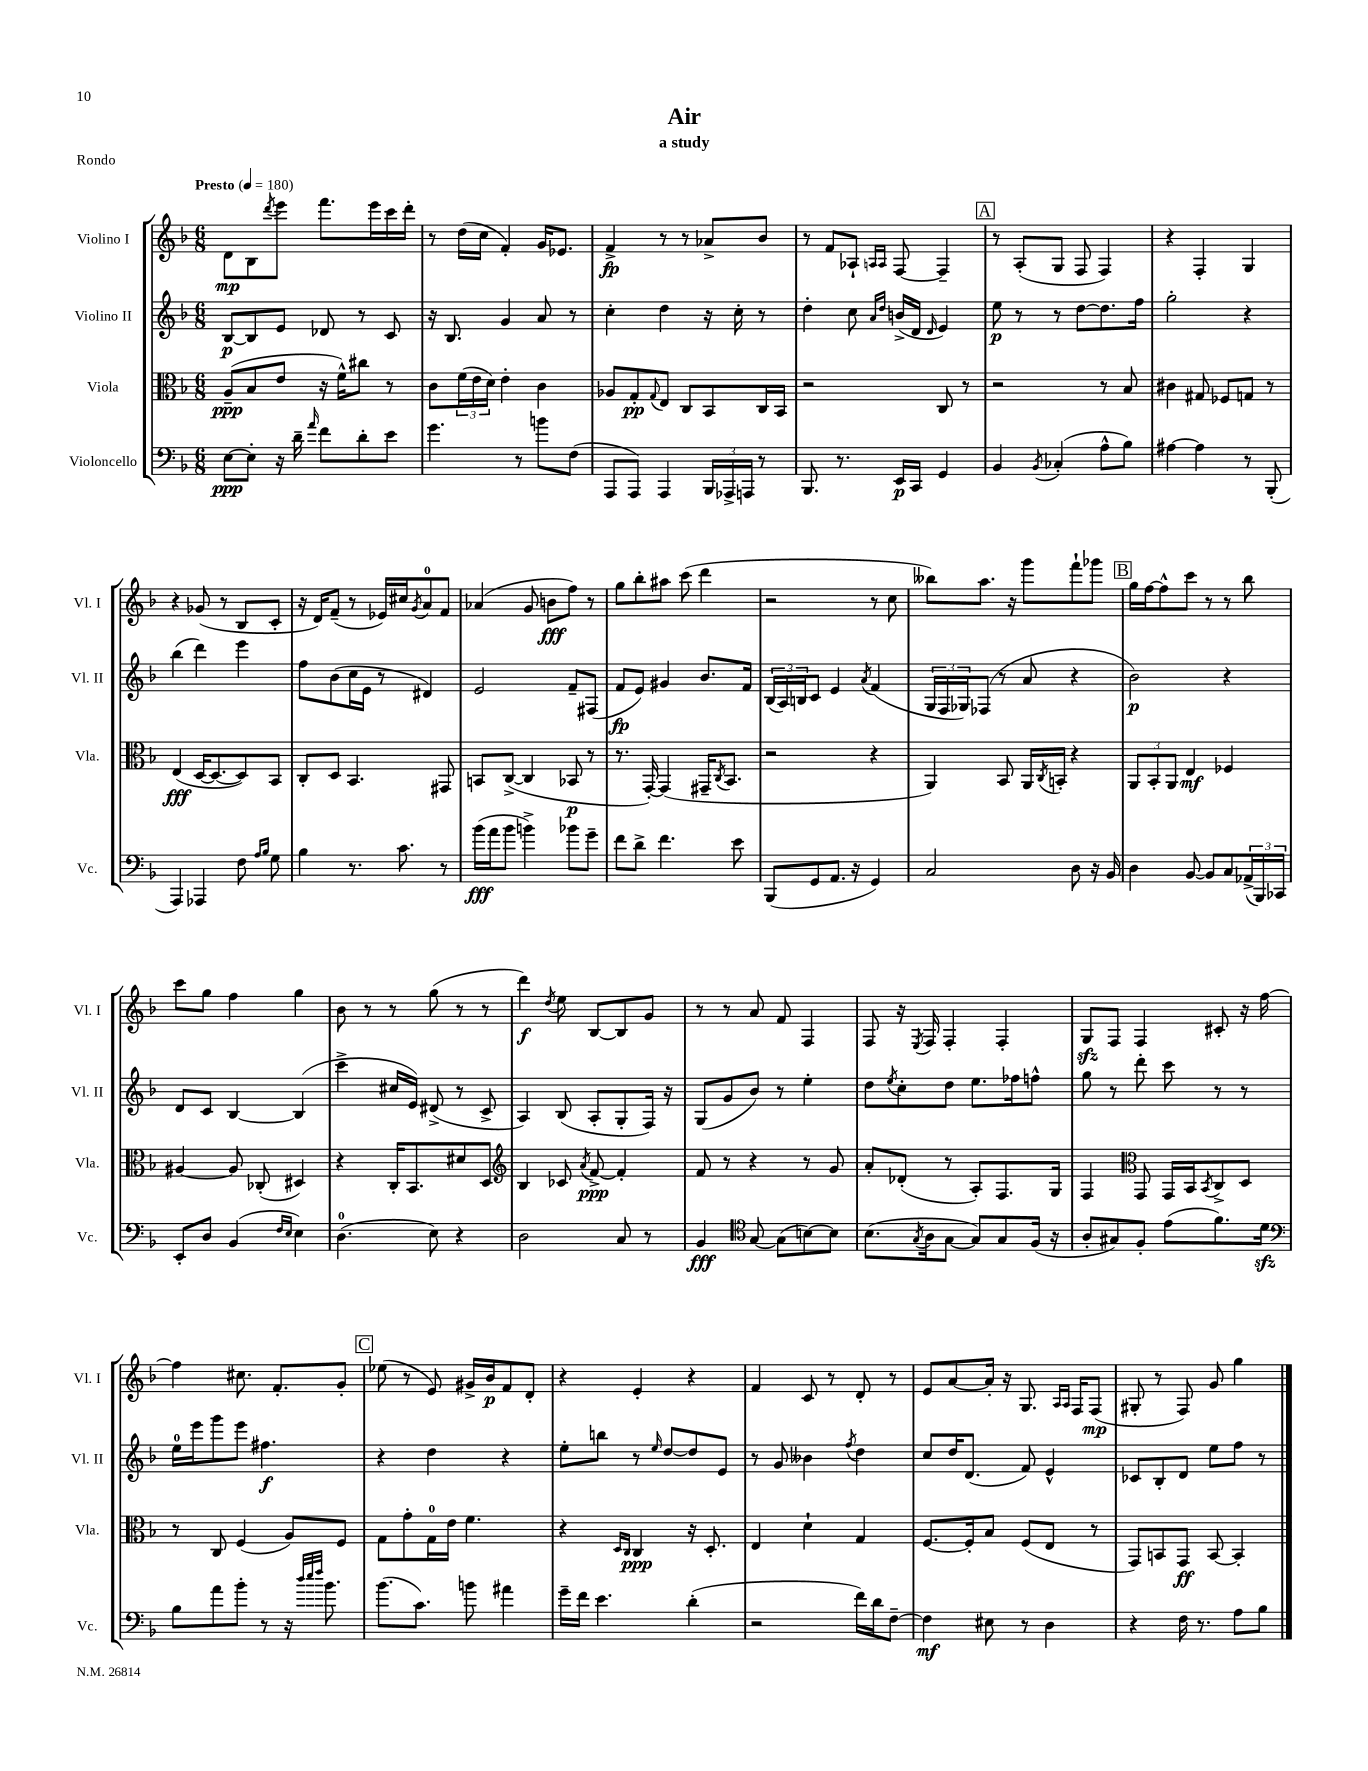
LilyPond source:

\header { title = "Air" subtitle = "a study" piece = "Rondo" }
<<
\new StaffGroup <<
\new Staff = "s0" \with { instrumentName = "Violino I" shortInstrumentName = "Vl. I" } {
    \clef treble \key f \major \numericTimeSignature \time 6/8 \tempo "Presto" 4 = 180
    d'8\mp bes8 \acciaccatura { d'''8 } e'''8 f'''8. e'''16 c'''16 d'''16-. |
    r8 d''16( c''16 f'4-.) g'16 ees'8. |
    f'4->\fp r8 r8 aes'8-> bes'8 |
    r8 f'8 aes8-! \grace { a16 a16 } f8~ f4-- |
    \mark \markup { \box "A" } r8 a8-.( g8 f8 f4) |
    r4 f4-. g4 |
    r4 ges'8( r8 bes8 c'8-. |
    r16 d'16) f'8--( r8 ees'16) cis''16 \acciaccatura { g'8 } a'8-0 f'8 |
    aes'4( g'8 b'8\fff f''8) r8 |
    g''8 bes''8-. ais''8 c'''8( d'''4 |
    r2 r8 c''8 |
    beses''8) a''8. r16 g'''8 f'''8-! ges'''8 |
    \mark \markup { \box "B" } g''16 f''16~ f''8-^ c'''8 r8 r8 bes''8 |
    c'''8 g''8 f''4 g''4 |
    bes'8 r8 r8 g''8( r8 r8 |
    d'''4\f) \acciaccatura { d''8 } e''8 bes8~ bes8 g'8 |
    r8 r8 a'8 f'8 f4 |
    f8 r16 \acciaccatura { e8 } f16 f4-. f4-. |
    g8\sfz f8 f4 cis'8-. r16 f''16~ |
    f''4 cis''8. f'8.-. g'8-. |
    \mark \markup { \box "C" } ees''8( r8 e'8) gis'16-> bes'16\p f'8 d'8-. |
    r4 e'4-. r4 |
    f'4 c'8 r8 d'8-. r8 |
    e'8 a'8~ a'16-. r16 g8. \grace { a16 a16 } f16 f8\mp( |
    gis8-. r8 f8) g'8 g''4 \bar "|." |
}
\new Staff = "s1" \with { instrumentName = "Violino II" shortInstrumentName = "Vl. II" } {
    \clef treble \key f \major \numericTimeSignature \time 6/8
    bes8~\p bes8 e'8 des'8 r8 c'8 |
    r16 bes8. g'4 a'8 r8 |
    c''4-. d''4 r16 c''16-. r8 |
    d''4-. c''8 \grace { a'16 d''16 } b'16->( d'16 \grace { d'16 } e'4) |
    \mark \markup { \box "A" } e''8\p r8 r8 d''8~ d''8. f''16 |
    g''2-. r4 |
    bes''4( d'''4) e'''4 |
    f''8 bes'8( c''16 e'16 r8 dis'4) |
    e'2 f'8-- fis8( |
    f'8\fp e'8) gis'4 bes'8. f'16 |
    \tuplet 3/2 { bes16( a16) b16 } c'8 e'4 \acciaccatura { a'8 } f'4( |
    \tuplet 3/2 { g16 f16 ges16) } fes8( r8 a'8 r4 |
    \mark \markup { \box "B" } bes'2\p) r4 |
    d'8 c'8 bes4~ bes4( |
    c'''4-> cis''16 e'16) dis'8->( r8 c'8-> |
    a4) bes8( a8-. g8-. f16) r16 |
    g8( g'8 bes'8) r8 e''4-. |
    d''8 \acciaccatura { e''8 } c''8-. d''8 e''8. fes''16 f''8-^ |
    g''8 r8 d'''8-. c'''8 r8 r8 |
    e''16-0 e'''16 g'''8 e'''8 fis''4.\f |
    \mark \markup { \box "C" } r4 d''4 r4 |
    e''8-. b''8 r8 \grace { e''16 } d''8~ d''8 e'8 |
    r8 g'8 beses'4 \acciaccatura { f''8 } d''4 |
    c''8 d''16 d'8.( f'8) e'4-^ |
    ces'8 bes8-. d'8 e''8 f''8 r8 \bar "|." |
}
\new Staff = "s2" \with { instrumentName = "Viola" shortInstrumentName = "Vla." } {
    \clef alto \key f \major \numericTimeSignature \time 6/8
    a8--\ppp( bes8 e'8 r16 f'16-^) cis''8 r8 |
    c'8 \tuplet 3/2 { f'16( e'16 d'16) } e'4-. c'4 |
    aes8 g8-.\pp \appoggiatura { g8 } e8 c8 bes,8 c16 bes,16 |
    r2 c8 r8 |
    \mark \markup { \box "A" } r2 r8 bes8 |
    cis'4 gis8 fes8 g8 r8 |
    e4\fff( d16~ d8.~ d8) bes,8 |
    c8-. d8 bes,4. gis,8 |
    b,8 c8~->( c4 bes,8\p r8 |
    r8. g,16~-.) g,4( gis,16-- \acciaccatura { c8 } bes,8. |
    r2 r4 |
    a,4) bes,8 a,16 \acciaccatura { c8 } b,16-. r4 |
    \mark \markup { \box "B" } \tuplet 3/2 { a,8 bes,8-. a,8 } e4\mf fes4 |
    ais4~ ais8 ces8-.( dis4) |
    r4 c16-. bes,8. dis'8 d8 |
    \clef treble bes4 ces'8 \acciaccatura { a'8 } f'8~->\ppp f'4-. |
    f'8 r8 r4 r8 g'8 |
    a'8-. des'8-.( r8 a8-.) f8. g16 |
    f4 \clef alto g,8 g,16 bes,16 \acciaccatura { bes,8 } c8-> d8 |
    r8 c8 f4( a8) f8 |
    \mark \markup { \box "C" } g8 g'8-. g16-0 e'16 f'4. |
    r4 \grace { d16 c16 } c4\ppp r16 d8.-. |
    e4 d'4-! g4 |
    f8.~ f16-. bes8 f8( e8 r8 |
    g,8) b,8 g,8\ff b,8~ b,4-. \bar "|." |
}
\new Staff = "s3" \with { instrumentName = "Violoncello" shortInstrumentName = "Vc." } {
    \clef bass \key f \major \numericTimeSignature \time 6/8
    e8~\ppp e8-. r16 d'16-- \grace { a'16 } f'8 d'8-. e'8 |
    g'4. r8 b'8 f8( |
    a,,8 a,,8) a,,4 \tuplet 3/2 { bes,,16 aes,,16-> a,,16 } r8 |
    bes,,8. r8. e,16\p c,16 g,4 |
    \mark \markup { \box "A" } bes,4 \acciaccatura { bes,8 } ces4-.( a8-^ bes8) |
    ais4~ ais4 r8 bes,,8-.( |
    a,,4) aes,,4 f8 \grace { a16 bes16 } g8 |
    bes4 r8. c'8. r8 |
    bes'16\fff( a'16 bes'8 b'4->) bes'8 g'8-- |
    f'8 d'8-> f'4. e'8 |
    bes,,8( g,8 a,8. r16 g,4) |
    c2 d8 r16 bes,16 |
    \mark \markup { \box "B" } d4 bes,8~ bes,8 c8 \tuplet 3/2 { aes,16->( bes,,16) ces,16 } |
    e,8-. d8 bes,4( \grace { f16 e16 } e4) |
    d4.-0( e8) r4 |
    d2 c8 r8 |
    bes,4\fff \clef tenor g8~ g8( b8~) b8 |
    bes8.( \acciaccatura { g8 } a16 g8~ g8) g8 f16( r16 |
    a8-. gis8) f8-. e'8( f'8.) d'16\sfz |
    \clef bass bes8 a'8 bes'8-. r8 r16 \grace { d''32 e''32 f''32 } bes'8. |
    \mark \markup { \box "C" } bes'8.( c'8.) b'8 ais'4 |
    g'16-- f'16 e'4. d'4-.( |
    r2 f'16) d'16 f8~-- |
    f4\mf eis8 r8 d4 |
    r4 f16 r8. a8 bes8 \bar "|." |
}
>>
>>
\layout { \context { \Score \remove "Bar_number_engraver" } }
